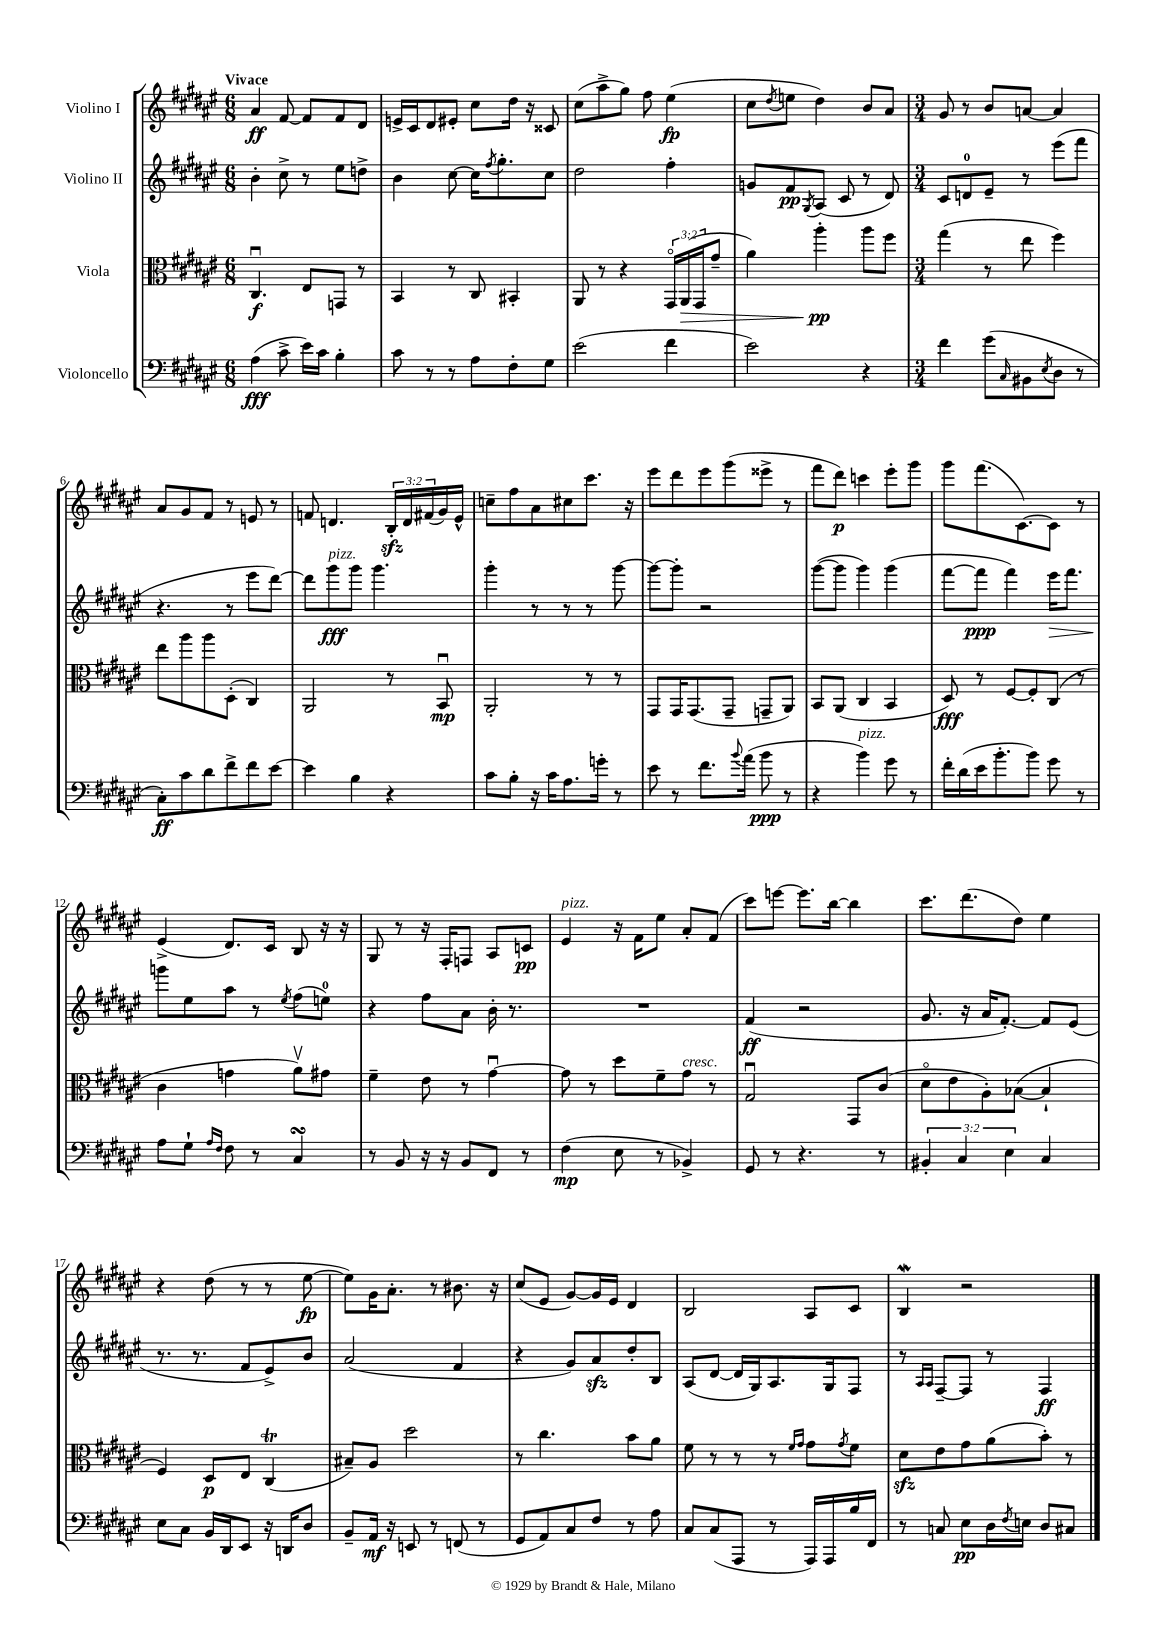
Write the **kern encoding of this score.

**kern	**kern	**kern	**kern
*staff4	*staff3	*staff2	*staff1
*clefF4	*clefC3	*clefG2	*clefG2
*k[f#c#g#d#a#e#]	*k[f#c#g#d#a#e#]	*k[f#c#g#d#a#e#]	*k[f#c#g#d#a#e#]
*M6/8	*M6/8	*M6/8	*M6/8
(4A#	4.C#u	4b'	4a#
8c#^	.	8cc#^	[8f#
16e#)	8E#	8r	8f#]
16c#	.	.	.
4B'	8GG	8ee#	8f#
.	8r	8dd^	8d#
=	=	=	=
8c#	4BB	4b	16e^
.	.	.	16c#
8r	.	.	8d#
8r	8r	[8cc#	8e#'
8A#	8C#	16cc#]	8cc#
.	.	8qff#	.
.	.	8.gg#'	.
8F#'	4BB#'	.	16dd#
.	.	.	16r
8G#	.	8cc#	8c##
=	=	=	=
(2e#	8AA#	2dd#	(8cc#
.	8r	.	8aa#^
.	4r	.	8gg#)
.	.	.	8ff#
4f#	24GG#o	4ff#'	(4ee#
.	(24AA#	.	.
.	24GG#	.	.
.	8g#~	.	.
=	=	=	=
2e#)	4a#)	8g	8cc#
.	.	.	8qdd#
.	.	8f#	8ee
.	.	8qG#	.
.	4aa#'	(8A#	4dd#)
.	.	8c#	.
4r	8aa#	8r	8b
.	8ff#	8d#)	8a#
=	=	=	=
*M3/4	*M3/4	*M3/4	*M3/4
4f#	(4gg#	8c#	8g#
.	.	8d	8r
(8g#	8r	8e#~	8b
16qqC#	.	.	.
8BB#	8ee#	8r	[8a
8qE#	.	.	.
8D#	4ff#)	(8eee#	4a]
8r	.	8fff#	.
=	=	=	=
8C#')	8ee#	4.r	8a#
8c#	8aa#	.	8g#
8d#	8aa#	.	8f#
8f#^	(8D#'	8r	8r
8f#	4C#)	8eee#	8e
[8e#	.	[8ddd#)	8r
=	=	=	=
4e#]	2AA#	8ddd#]	8f
.	.	8ggg#	4.d
4B	.	8ggg#	.
.	.	4.ggg#	.
4r	8r	.	24B'
.	.	.	24d
.	.	.	(24f#
.	8BBu	.	16g#)
.	.	.	16e#^^
=	=	=	=
8c#	2AA#'	4ggg#'	8cc~
8B'	.	.	8ff#
16r	.	8r	8a#
16c#	.	.	.
8.A#	.	8r	8cc#
.	8r	8r	8.ccc#
16g'	.	.	.
8r	8r	[8ggg#	.
.	.	.	16r
=	=	=	=
8e#	8GG#	8ggg#_	8eee#
8r	16GG#	8ggg#']	8ddd#
.	(8.GG#	.	.
8.f#	.	2r	8eee#
.	8GG#~	.	(8ggg#
8qqb	.	.	.
(16a#	.	.	.
8b	8GG~	.	8eee##^
8r	8AA#)	.	8r
=	=	=	=
4r	8BB	([8ggg#	8fff#
.	(8AA#	8ggg#]	8ddd#)
4b)	4C#	4ggg#)	4ccc
8g#	4BB	(4ggg#	8eee#'
8r	.	.	8ggg#
=	=	=	=
16f#'	8D#)	[8fff#	8ggg#
(16d#	.	.	.
16e#	8r	8fff#]	(8.fff#
8.b'	.	.	.
.	[8F#	4fff#)	.
.	.	.	[8.c#)
8b)	8F#']	.	.
8g#	(8C#	16eee#	8c#]
.	.	8.fff#	.
8r	8r	.	8r
=	=	=	=
8A#	4c#	8ggg	(4e#^
8G#`	.	8ee#	.
16qqA#	.	.	.
16qqF#	.	.	.
8F#	4g	8aa#	8.d#)
8r	.	8r	.
.	.	.	16c#
.	.	8qee#	.
4C#	8a#v)	(8ff#	8B
.	8g#	8ee)	16r
.	.	.	16r
=	=	=	=
8r	4f#~	4r	8G#
8BB	.	.	8r
16r	8e#	8ff#	16r
16r	.	.	16F#'
8BB	8r	8a#	8F
8FF#	[4g#u	16b'	8A#
.	.	8.r	.
8r	.	.	8c
=	=	=	=
(4F#	8g#]	2.r	4e#
.	8r	.	.
8E#	8dd#	.	16r
.	.	.	16f#
8r	8f#~	.	8ee#
4BB-^)	8g#	.	8a#'
.	8r	.	(8f#
=	=	=	=
8GG#	2G#u	(4f#	8ccc#)
8r	.	.	[8eee
4.r	.	2r	8.eee]
.	.	.	[16bb
.	8GG#	.	4bb]
8r	(8c#	.	.
=	=	=	=
6BB#'	8d#o	8.g#	8.ccc#
.	8e#	.	.
6C#	.	.	.
.	.	16r	(8.ddd#
.	8A#')	16a#	.
.	.	[8.f#')	.
6E#	.	.	.
.	([8B-	.	8dd#)
4C#	4B-`]	8f#]	4ee#
.	.	(8e#	.
=	=	=	=
8E#	4F#)	8.r	4r
8C#	.	.	.
.	.	8.r	.
16BB	8D#	.	(8dd#
16DD#	.	.	.
8EE#	8E#	8f#	8r
16r	(4C#	8e#^)	8r
16DD	.	.	.
8D#	.	8b	[8ee#
=	=	=	=
8BB~	8B#~)	(2a#	8ee#])
16AA#	8A#	.	16g#
16r	.	.	8.a#'
8EE	2dd#	.	.
8r	.	.	8r
(8FF	.	4f#	8.b#
8r	.	.	.
.	.	.	16r
=	=	=	=
8GG#	8r	4r	(8cc#
8AA#)	4.cc#	.	8e#
8C#	.	8g#)	[8g#)
8F#	.	8a#	16g#]
.	.	.	16e#
8r	8b	8dd#'	4d#
8A#	8a#	8B	.
=	=	=	=
8C#	8f#	(8A#	2B
(8C#	8r	[8d#	.
8AAA#	8r	16d#]	.
.	.	16G#)	.
8r	8r	8.A#	.
.	16qqf#	.	.
.	16qqg#	.	.
16AAA#)	8g#	.	8A#
16AAA#	.	16G#	.
.	8qg#	.	.
16B	8f#	8F#	8c#
16FF#	.	.	.
=	=	=	=
8r	8d#	8r	4B
.	.	16qqA#	.
.	.	16qqA#	.
8C	8e#	[8F#~	.
8E#	8g#	8F#]	2r
16D#	(8a#	8r	.
8qF#	.	.	.
16E	.	.	.
8D#	8b')	4F#	.
8C#	8r	.	.
==	==	==	==
*-	*-	*-	*-
